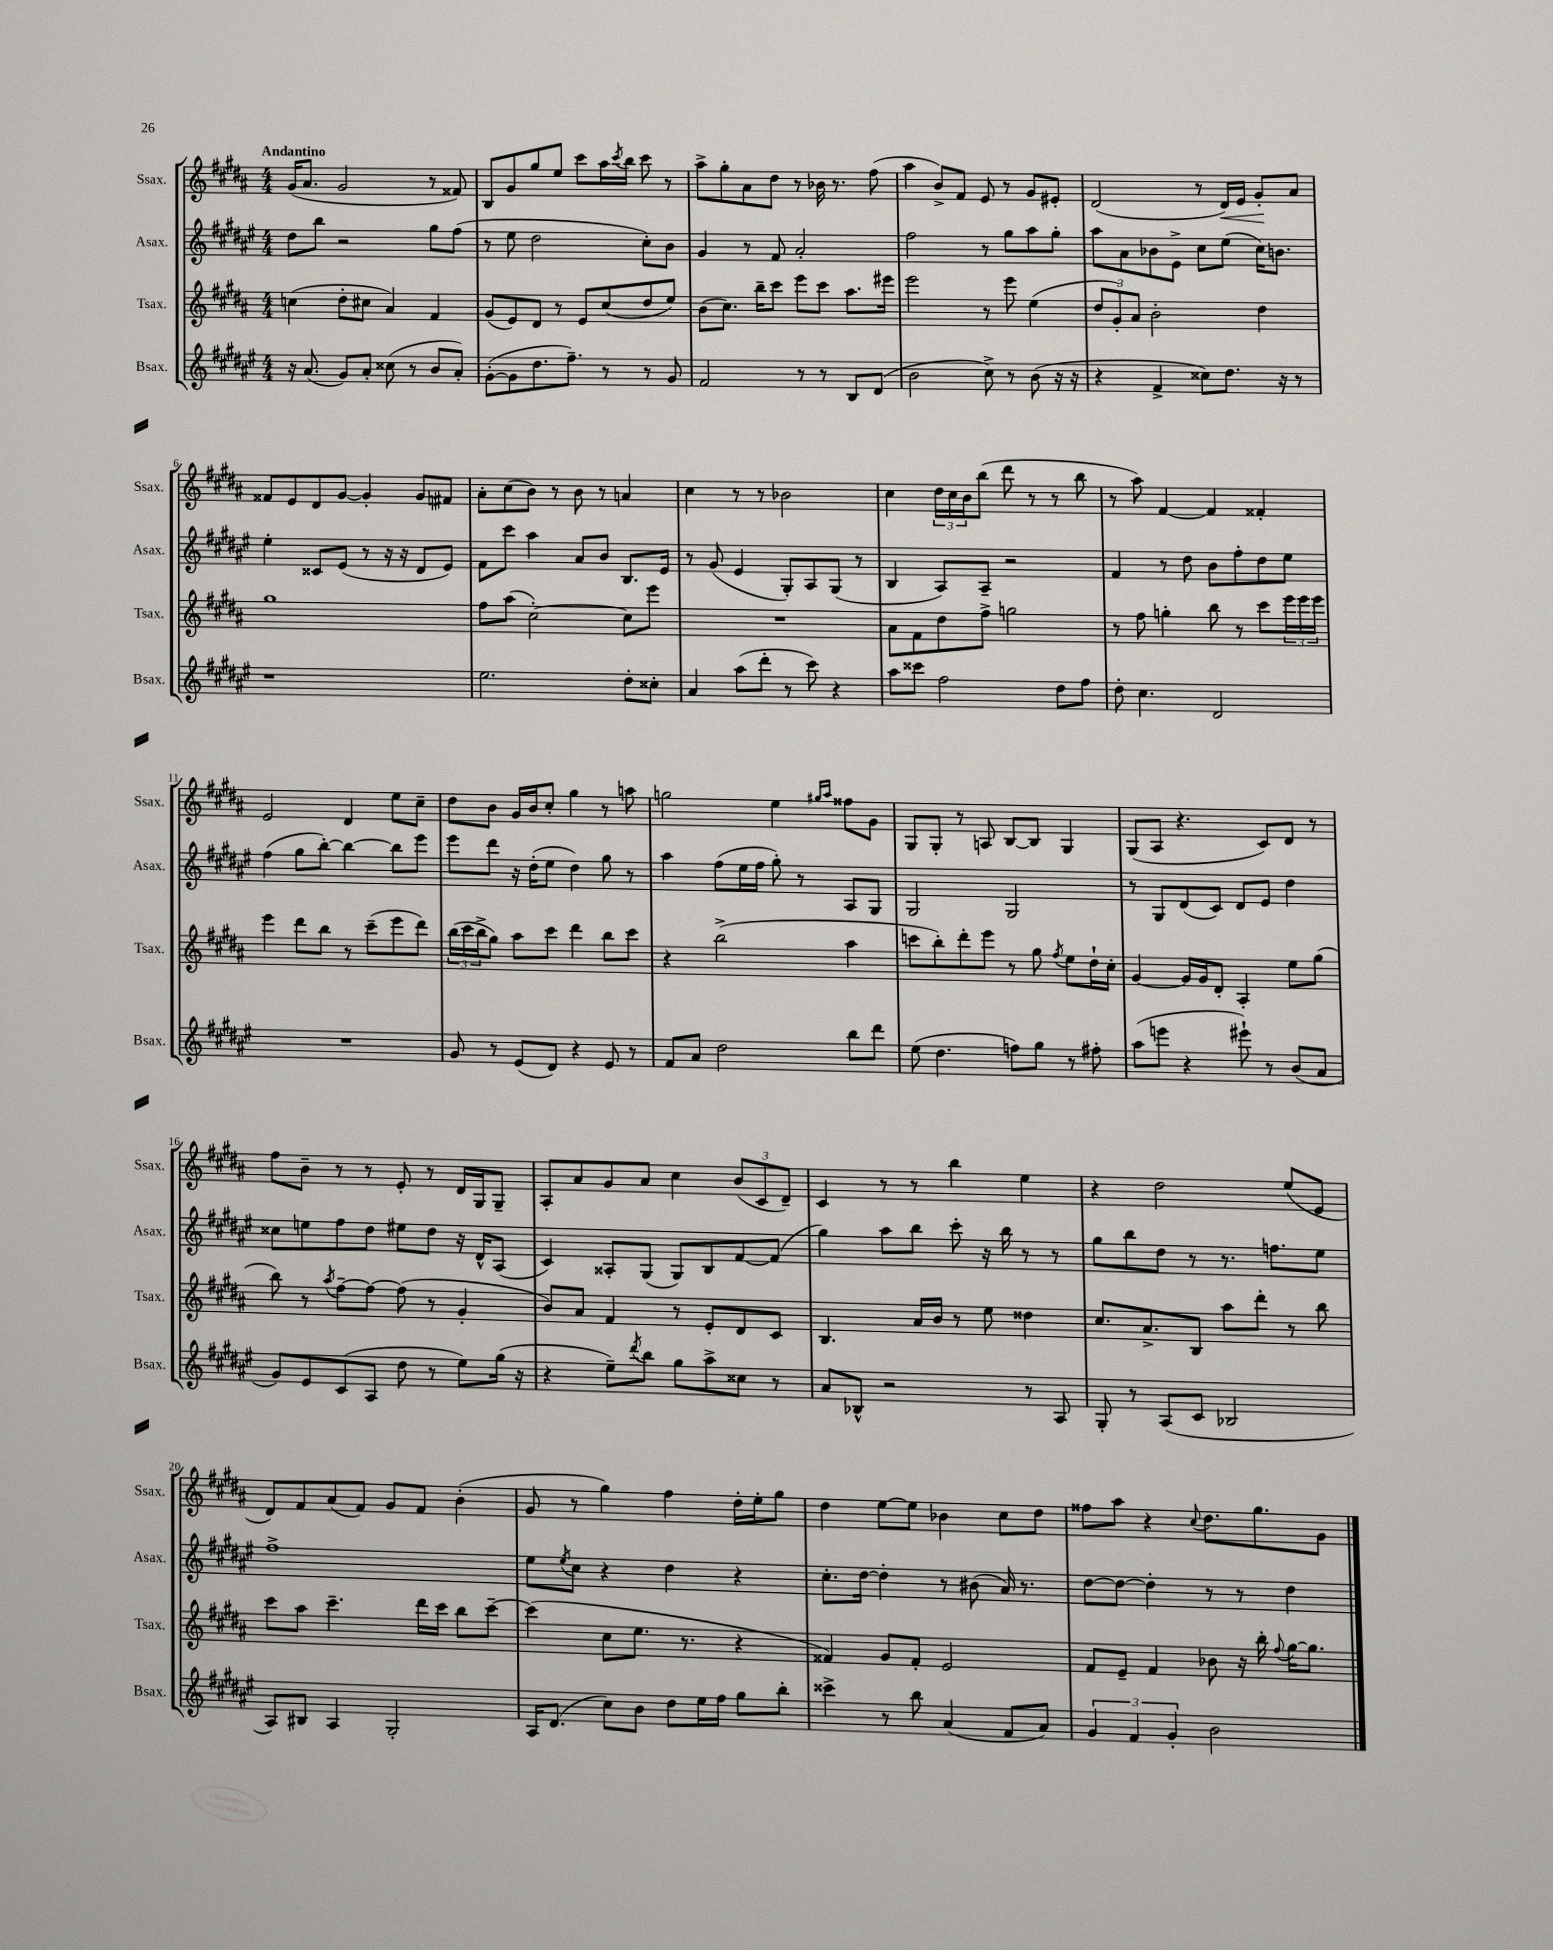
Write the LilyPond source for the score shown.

<<
\new StaffGroup <<
\new Staff = "s0" \with { instrumentName = "Ssax." shortInstrumentName = "Ssax." } {
    \clef treble \key b \major \numericTimeSignature \time 4/4 \tempo "Andantino"
    gis'16( ais'8. gis'2 r8 fisis'8) |
    b8 gis'8 gis''8 e''8 cis'''8 ais''16 \acciaccatura { cis'''8 } b''16 cis'''8 r8 |
    ais''8-> gis''8-. ais'8 dis''8 r8 bes'16 r8. fis''8( |
    ais''4 b'8->) fis'8 e'8 r8 gis'8 eis'8-. |
    dis'2( r8 dis'16\<) e'16 gis'8-.\! ais'8 |
    fisis'8 e'8 dis'8 gis'8~ gis'4-. gis'8 fis'8 |
    ais'8-. cis''8( b'8) r8 b'8 r8 a'4 |
    cis''4 r8 r8 bes'2 |
    cis''4 \tuplet 3/2 { dis''16 cis''16 b'16 } b''8( dis'''8 r8 r8 b''8 |
    r8 ais''8) fis'4~ fis'4 fisis'4-. |
    e'2 dis'4 e''8 cis''8-- |
    dis''8 b'8 gis'16 b'16 cis''8-. gis''4 r8 a''8 |
    g''2 e''4 \grace { gis''16 ais''16 } fisis''8 gis'8 |
    gis8 gis8-. r8 a8 b8~ b8 gis4 |
    gis8( ais8 r4. cis'8) dis'8 r8 |
    fis''8 b'8-- r8 r8 e'8-. r8 dis'16 gis16 gis8-- |
    ais8-. ais'8 gis'8 ais'8 cis''4 \tuplet 3/2 { b'8( cis'8 dis'8--) } |
    cis'4 r8 r8 b''4 e''4 |
    r4 dis''2 e''8( e'8 |
    dis'8) fis'8 ais'8( fis'8) gis'8 fis'8 b'4-.( |
    gis'8 r8 gis''4) fis''4 dis''16-. e''16-. gis''8 |
    dis''4 e''8~ e''8 bes'4 cis''8 dis''8 |
    fisis''8 ais''8 r4 \appoggiatura { cis''8 } dis''8. gis''8. gis'8 \bar "|." |
}
\new Staff = "s1" \with { instrumentName = "Asax." shortInstrumentName = "Asax." } {
    \clef treble \key fis \major \numericTimeSignature \time 4/4
    dis''8 b''8 r2 gis''8 fis''8( |
    r8 eis''8 dis''2 cis''8-.) b'8 |
    gis'4 r8 fis'8 ais'2-. |
    fis''2 r8 gis''8 ais''8 gis''8-. |
    ais''8 ais'8 bes'8 eis'8-> cis''8 eis''8( cis''16) b'8. |
    eis''4-. cisis'8 eis'8( r8 r16 r16 dis'8 eis'8) |
    fis'8 cis'''8 ais''4 ais'8 b'8 b8. eis'16 |
    r8 gis'8( eis'4 gis8-.) ais8 gis8( r8 |
    b4 ais8) ais8-- r2 |
    fis'4 r8 dis''8 b'8 fis''8-. dis''8 eis''8 |
    fis''4( gis''8 b''8~-.) b''4~ b''8 eis'''8 |
    eis'''8 dis'''8 r16 dis''16-.( eis''8 dis''4) gis''8 r8 |
    ais''4 fis''8( eis''16 fis''16 gis''8-.) r8 ais8 gis8 |
    gis2 gis2 |
    r8 gis8 dis'8( cis'8) dis'8 eis'8 dis''4 |
    cisis''8 e''8 fis''8 dis''8 eis''8 dis''8 r16 dis'16-^ ais8( |
    cis'4) aisis8-. gis8( gis8) b8 fis'8~ fis'8( |
    gis''4) ais''8 b''8 cis'''8-. r16 b''16 r8 r8 |
    gis''8 b''8 dis''8 r8 r8. f''8. eis''8 |
    fis''1-> |
    eis''8 \acciaccatura { eis''8 } cis''8 r4 dis''4 r4 |
    cis''8.-. dis''16~ dis''4-. r8 bis'8( ais'16) r8. |
    dis''8~ dis''8~ dis''4-. r8 r8 dis''4 \bar "|." |
}
\new Staff = "s2" \with { instrumentName = "Tsax." shortInstrumentName = "Tsax." } {
    \clef treble \key b \major \numericTimeSignature \time 4/4
    c''4( dis''8-. cis''8 ais'4) fis'4 |
    gis'8( e'8) dis'8 r8 e'8 cis''8( dis''8 e''8) |
    b'8( cis''8.) b''16-- cis'''8 e'''8 cis'''8 ais''8. eis'''16 |
    e'''2 r8 e'''8 e''4( |
    \tuplet 3/2 { dis''8 gis'8-.) ais'8 } b'2-. dis''4 |
    gis''1 |
    fis''8 ais''8( cis''2~-.) cis''8 e'''8 |
    R1 |
    ais'8 fis'8 dis''8 fis''8-> g''2 |
    r8 fis''8 g''4-. b''8 r8 cis'''8 \tuplet 3/2 { e'''16 e'''16 e'''16 } |
    e'''4 dis'''8 b''8 r8 cis'''8--( e'''8 dis'''8) |
    \tuplet 3/2 { b''16( cis'''16 b''16-> } gis''8) ais''8 cis'''8 dis'''4 b''8 cis'''8 |
    r4 b''2->( ais''4 |
    c'''8 b''8-.) dis'''8-. e'''8 r8 gis''8 \acciaccatura { fis''8 } e''8 dis''16-! cis''16-. |
    gis'4~ gis'16 gis'16 dis'8-. ais4-. e''8 gis''8( |
    b''8) r8 \acciaccatura { ais''8 } fis''8~-- fis''8~ fis''8( r8 gis'4-. |
    b'8) ais'8 fis'4 r8 e'8-. dis'8 cis'8 |
    b4. ais'16 b'16 r8 e''8 disis''4 |
    cis''8. ais'8.-> b8 ais''8 dis'''8-. r8 b''8 |
    cis'''8 ais''8 cis'''4.-- dis'''16 cis'''16 b''8 cis'''8~-- |
    cis'''4( cis''8 e''8. r8. r4 |
    fisis'4) gis'8 fisis'8-. e'2 |
    fis'8 e'8-- fis'4 bes'8 r16 b''16-. \appoggiatura { fis''8 } gis''16~ gis''8. \bar "|." |
}
\new Staff = "s3" \with { instrumentName = "Bsax." shortInstrumentName = "Bsax." } {
    \clef treble \key fis \major \numericTimeSignature \time 4/4
    r16 ais'8.( gis'8) ais'8-. cisis''8( r8 b'8 ais'8-.) |
    gis'8~-.( gis'8 dis''8. fis''8.--) r8 r8 gis'8 |
    fis'2 r8 r8 b8 dis'8( |
    b'2 cis''8->) r8 b'8( r16 r16 |
    r4 fis'4-> cisis''8) dis''8. r16 r8 |
    r1 |
    eis''2. dis''8-. cisis''8-. |
    ais'4 ais''8( dis'''8-. r8 cis'''8) r4 |
    ais''8 cisis'''8 fis''2 dis''8 fis''8 |
    dis''8-. cis''4. dis'2 |
    R1 |
    gis'8 r8 eis'8( dis'8) r4 eis'8 r8 |
    fis'8 ais'8 dis''2 b''8 dis'''8 |
    eis''8( dis''4. f''8) gis''8 r8 fis''8-. |
    ais''8( e'''8 r4 eis'''8-!) r8 b'8( ais'8 |
    gis'8) eis'8 cis'8( ais8 dis''8 r8 eis''8) gis''16( r16 |
    r4 eis''8--) \acciaccatura { dis'''8 } b''8 gis''8 ais''8-> cisis''8 r8 |
    ais'8 bes8-^ r2 r8 ais8 |
    gis8-. r8 ais8( cis'8 bes2 |
    ais8) bis8 ais4 gis2-. |
    ais16 dis'8.( cis''8) b'8 dis''8 eis''16 fis''16 gis''8 b''8-. |
    cisis'''4-> r8 b''8 ais'4( fis'8 ais'8) |
    \tuplet 3/2 { gis'4 fis'4 gis'4-. } b'2 \bar "|." |
}
>>
>>
